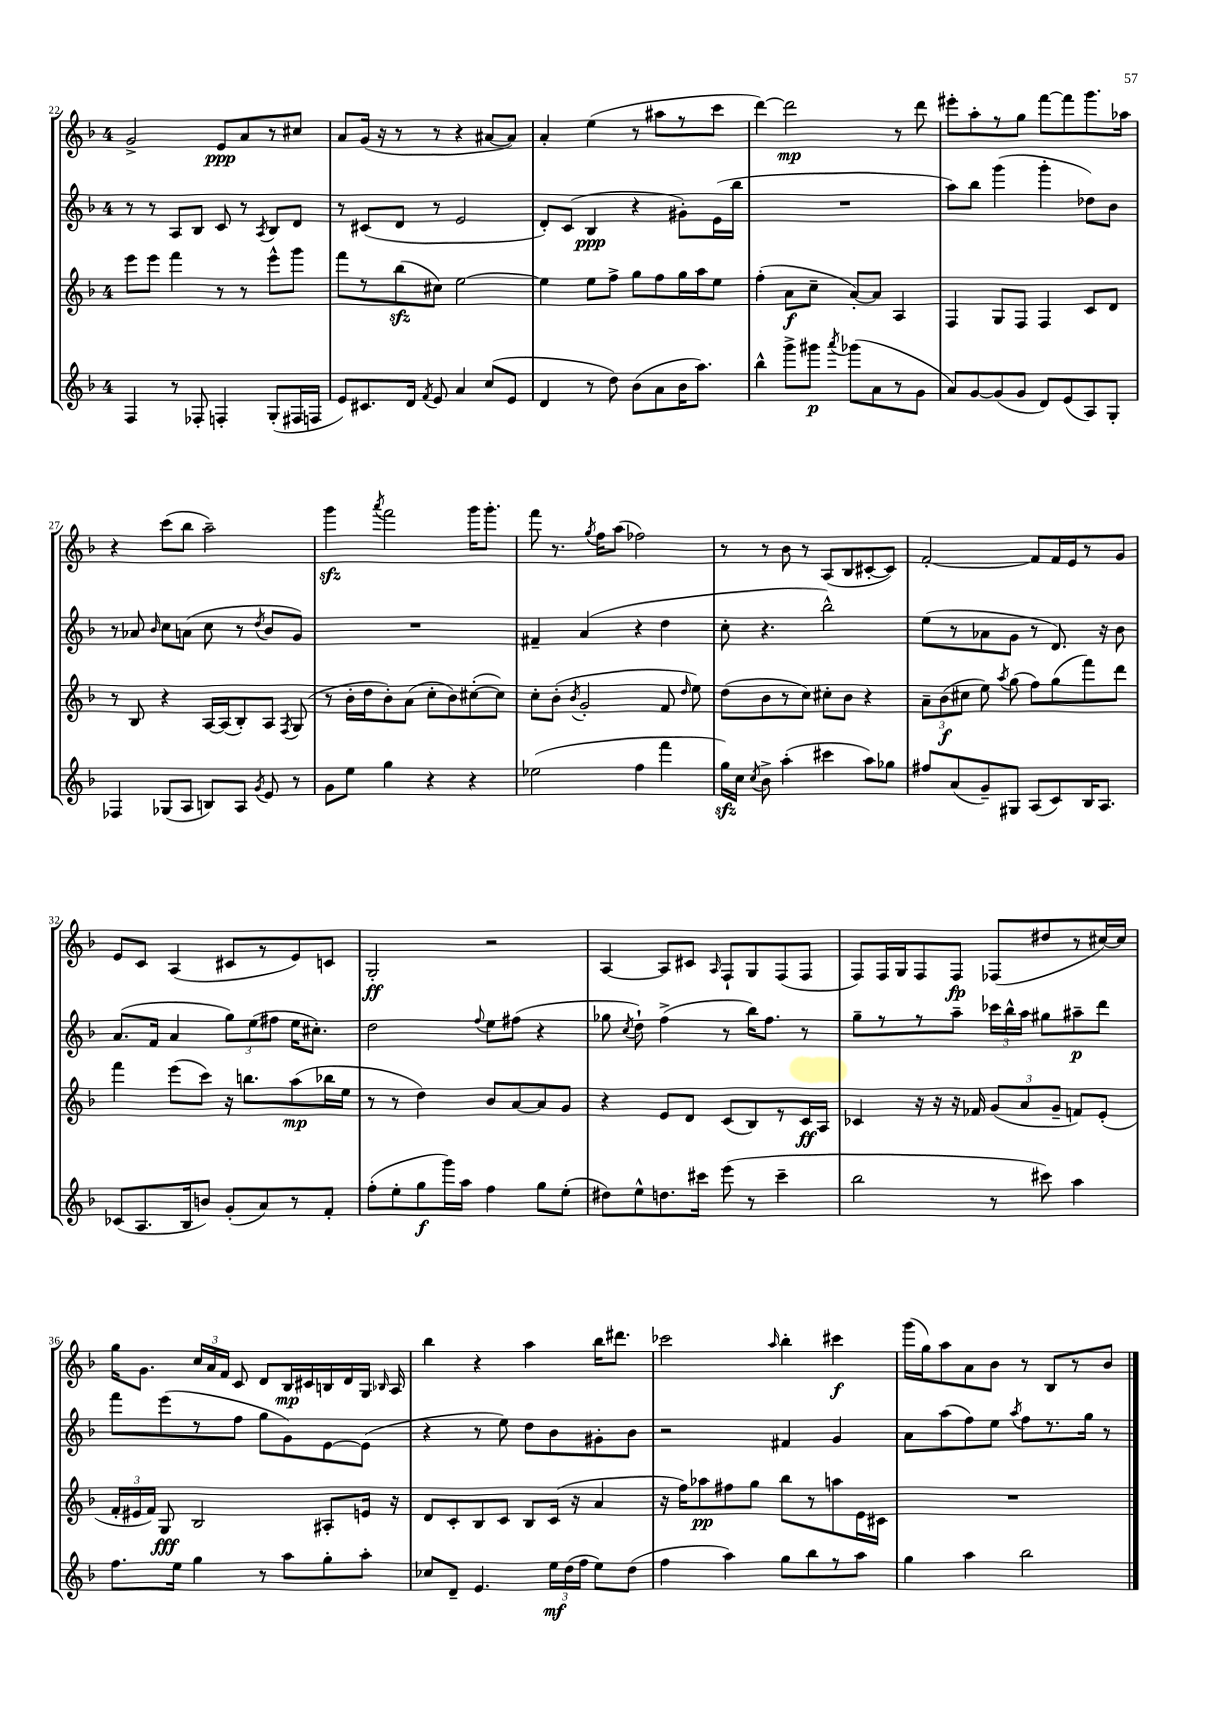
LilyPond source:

<<
\new StaffGroup <<
\new Staff = "s0" {
    \clef treble \key f \major \once \override Staff.TimeSignature.style = #'single-digit \time 4/4
    \autoBeamOff g'2-> e'8[\ppp a'8 r8 cis''8] |
    a'8[ g'16]( r16 r8 r8 r4 ais'8[~ ais'8]) |
    a'4-. e''4( r8 ais''8[ r8 c'''8] |
    d'''4~) d'''2\mp r8 d'''8 |
    eis'''8[-. a''8-. r8 g''8] f'''8[~ f'''8 g'''8. aes''16] |
    r4 c'''8[( bes''8] a''2--) |
    g'''4\sfz \acciaccatura { a'''8 } f'''2 g'''16[ g'''8.]-. |
    f'''8 r8. \acciaccatura { g''8 } f''16[ a''8]( fes''2) |
    r8 r8 bes'8 r8 a8[( bes8 cis'8~-. cis'8]) |
    f'2~-. f'8[ f'16 e'16 r8 g'8] |
    e'8[ c'8] a4( cis'8[ r8 e'8) c'8] |
    g2-.\ff r2 |
    a4~ a8[ cis'8] \grace { a16 } f8[-! g8 f8( f8] |
    f8[) f16 g16 f8 f8]\fp fes8[( dis''8 r8 cis''16~) cis''16] |
    g''16[ g'8.] \tuplet 3/2 { c''16[ a'16 f'16] } c'8 d'8[ bes16\mp cis'16 b16 d'16 g16] \grace { bes16 } a16 |
    bes''4 r4 a''4 bes''16[ dis'''8.] |
    ces'''2 \grace { a''16 } bes''4-. cis'''4\f |
    g'''16[( g''16) a''8 a'8 bes'8] r8 bes8[ r8 bes'8] \bar "|." |
}
\new Staff = "s1" {
    \clef treble \key f \major \once \override Staff.TimeSignature.style = #'single-digit \time 4/4
    \autoBeamOff r8 r8 a8[ bes8] c'8 r8 \acciaccatura { a8 } bes8[ d'8] |
    r8 cis'8[( d'8] r8 e'2 |
    d'8[-.) c'8]( bes4\ppp r4 gis'8[-.) e'16( bes''16] |
    R1 |
    a''8[) bes''8] g'''4( g'''4-. des''8[) bes'8] |
    r8 aes'8 \grace { bes'16 } c''8[ a'8]( c''8 r8 \acciaccatura { d''8 } bes'8[ g'8]) |
    R1 |
    fis'4-- a'4( r4 d''4 |
    c''8-. r4. bes''2-^) |
    e''8[( r8 aes'8 g'8] r8 d'8.) r16 bes'8 |
    a'8.[( f'16] a'4 \tuplet 3/2 { g''8[) e''8( fis''8] } e''16[ cis''8.]-.) |
    d''2 \appoggiatura { f''8 } e''8[ fis''8]( r4 |
    ges''8 \acciaccatura { c''8 } d''8-!) f''4->( r8 bes''16[) f''8.] r8 |
    g''8[-- r8 r8 a''8]-- \tuplet 3/2 { ces'''16[ bes''16-^ a''16] } gis''8[ ais''8--\p d'''8] |
    f'''8[ e'''8( r8 f''8] g''8[ g'8) e'8~ e'8]( |
    r4 r8 e''8) d''8[ bes'8 gis'8-. bes'8] |
    r2 fis'4 g'4 |
    a'8[ a''8( f''8) e''8] \acciaccatura { a''8 } f''8[ r8. g''16] r8 \bar "|." |
}
\new Staff = "s2" {
    \clef treble \key f \major \once \override Staff.TimeSignature.style = #'single-digit \time 4/4
    \autoBeamOff e'''8[ e'''8] f'''4 r8 r8 e'''8[-^ g'''8] |
    f'''8[ r8 bes''8\sfz( cis''8]) e''2~ |
    e''4 e''8[ f''8]-> g''8[ f''8 g''16 a''16 e''8] |
    f''4-.( a'8[\f c''8]-- a'8[~-.) a'8] a4 |
    f4 g8[ f8] f4 c'8[ d'8] |
    r8 bes8 r4 a16[~ a16( bes8-.) a8] \acciaccatura { f8 } g8( |
    r8 bes'16[-. d''16 bes'8-.) a'8]( c''8[-. bes'8) cis''8~-.( cis''8]) |
    c''8[-. bes'8]-.( \acciaccatura { bes'8 } g'2-. f'8 \grace { d''16 } e''8) |
    d''8[( bes'8 r8 c''8]) cis''8[-. bes'8] r4 |
    \tuplet 3/2 { a'8[-- bes'8\f( cis''8] } e''8) \acciaccatura { a''8 } g''8( f''8[) g''8( f'''8) d'''8] |
    f'''4 e'''8[( c'''8]) r16 b''8.[ a''8\mp( bes''16 e''16] |
    r8 r8 d''4) bes'8[ a'8~ a'8 g'8] |
    r4 e'8[ d'8] c'8[( bes8) r8 c'16\ff a16] |
    ces'4 r16 r16 r16 fes'16 \tuplet 3/2 { g'8[( a'8 g'8]-- } f'8[) e'8]-.( |
    \tuplet 3/2 { f'16[-. eis'16 f'16]) } g8\fff bes2 ais8[-. e'16] r16 |
    d'8[ c'8-. bes8 c'8] bes8[ c'16]( r16 a'4 |
    r16 f''16[) aes''8\pp fis''8 g''8] bes''8[ r8 a''8 e'16 cis'16] |
    R1 \bar "|." |
}
\new Staff = "s3" {
    \clef treble \key f \major \once \override Staff.TimeSignature.style = #'single-digit \time 4/4
    \autoBeamOff f4 r8 fes8-. f4-. g8[-.( fis16 f16] |
    e'8[) cis'8. d'16] \acciaccatura { f'8 } e'8 a'4 c''8[( e'8] |
    d'4 r8 d''8) bes'8[( a'8 bes'16 a''8.]) |
    bes''4-^ g'''8[-> gis'''8]\p \acciaccatura { a'''8 } ges'''8[( a'8 r8 g'8] |
    a'8[) g'8~ g'8( g'8] d'8[) e'8( a8) g8]-. |
    fes4 ges8[( a8] b8[) a8] \acciaccatura { g'8 } e'8 r8 |
    g'8[ e''8] g''4 r4 r4 |
    ees''2( f''4 f'''4 |
    g''16[\sfz) c''16] \acciaccatura { c''8 } bes'8-> a''4-.( cis'''4 a''8[) ges''8] |
    fis''8[ a'8( g'8--) gis8] a8[( c'8) bes16 a8.] |
    ces'8[( a8. bes16 b'8]) g'8[-.( a'8) r8 f'8]-. |
    f''8[-.( e''8-. g''8\f g'''16) a''16] f''4 g''8[ e''8]-.( |
    dis''8[) e''8-^ d''8. cis'''16] e'''8( r8 cis'''4-- |
    bes''2 r8 cis'''8) a''4 |
    f''8.[ e''16] g''4 r8 a''8[ g''8-. a''8]-. |
    ces''8[ d'8]-- e'4. \tuplet 3/2 { e''16[\mf d''16( f''16] } e''8[) d''8]( |
    f''4 a''4) g''8[ bes''8 r8 a''8] |
    g''4 a''4 bes''2 \bar "|." |
}
>>
>>
\layout { \context { \Score currentBarNumber = #22 } }
